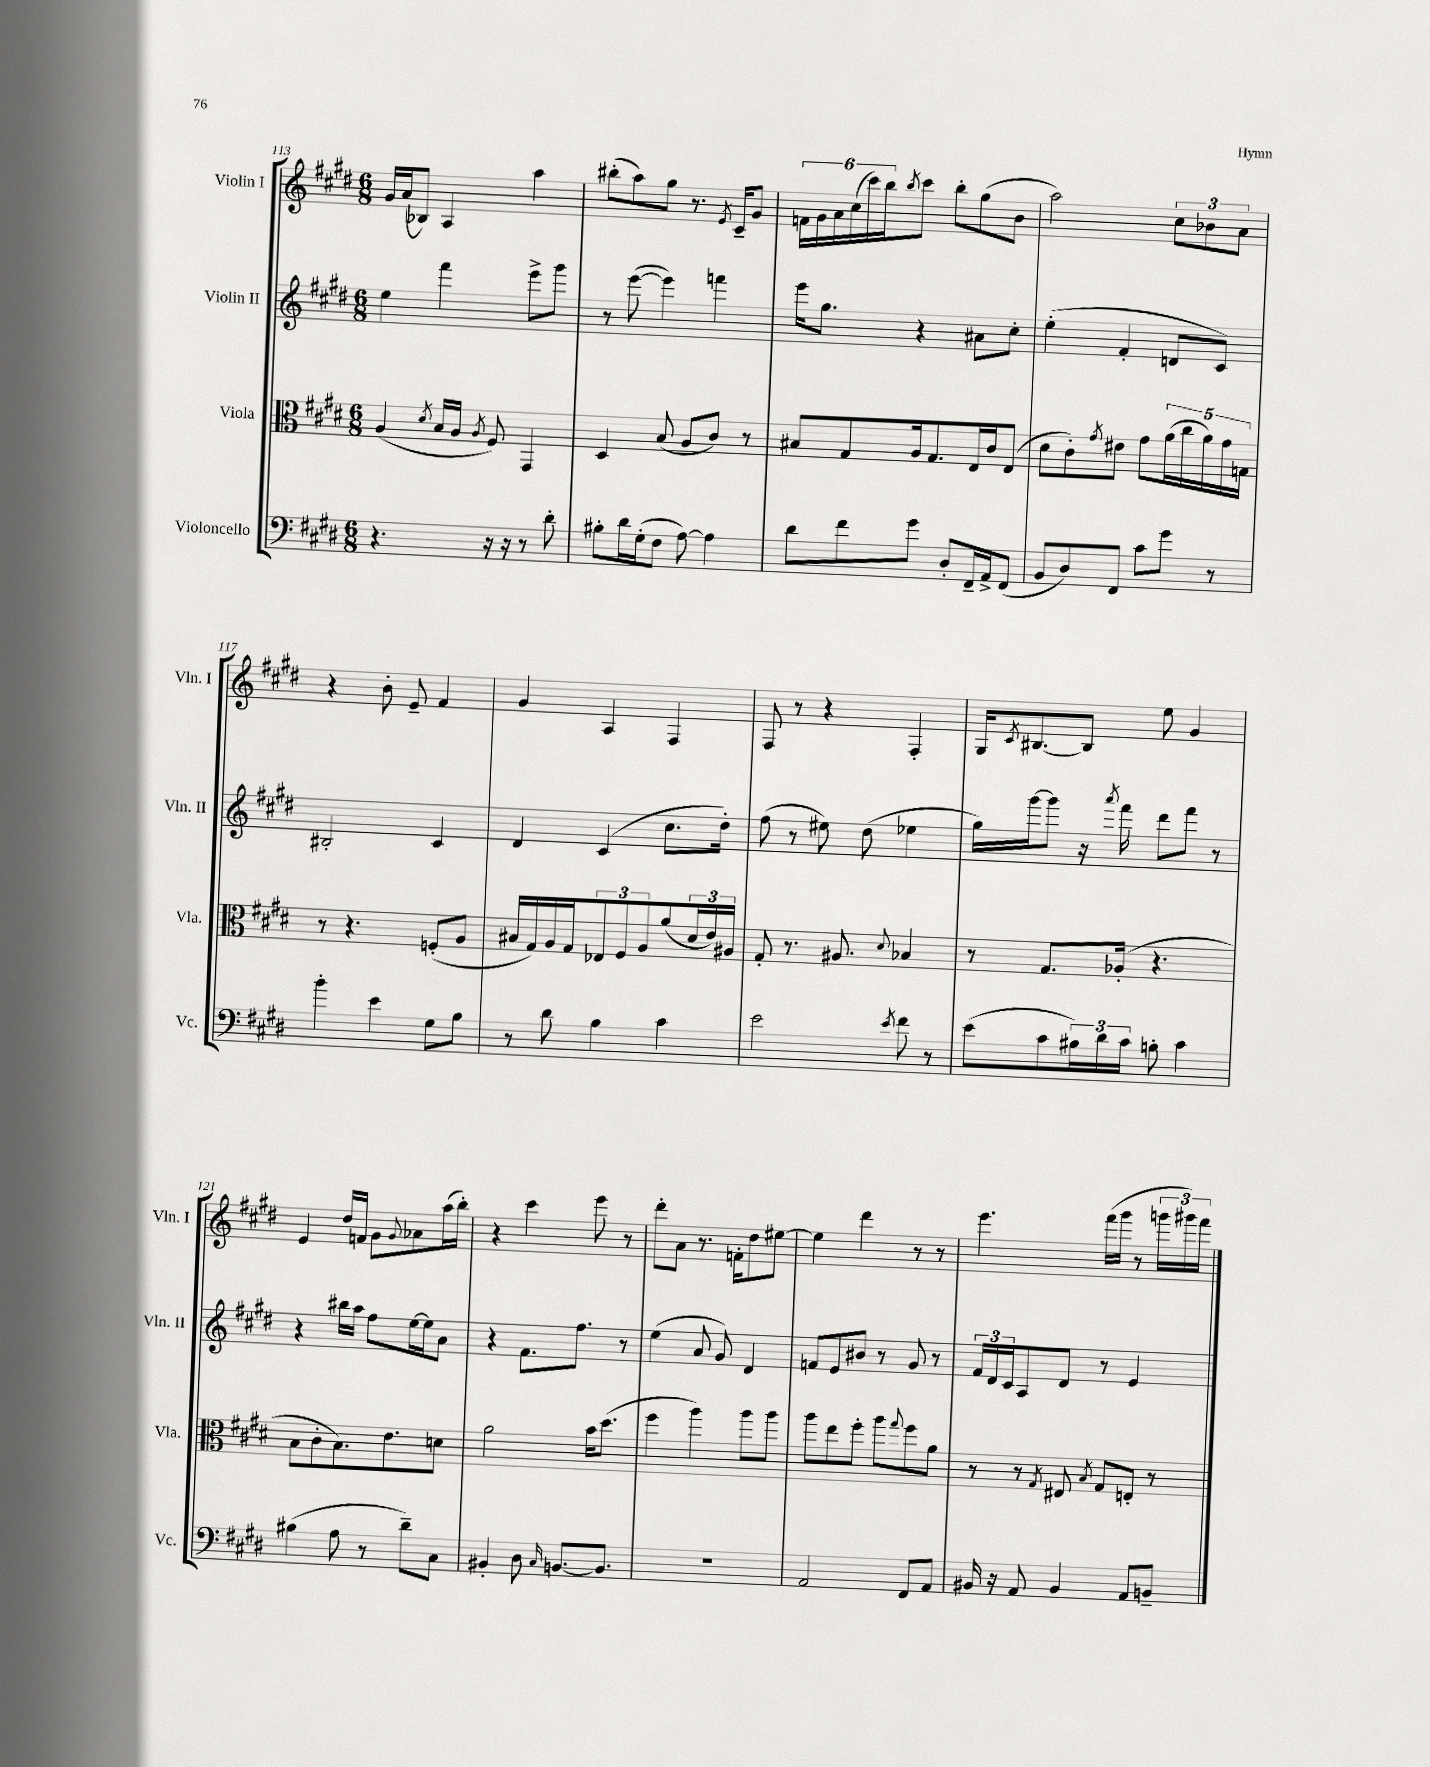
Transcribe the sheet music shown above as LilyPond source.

<<
\new StaffGroup <<
\new Staff = "s0" \with { instrumentName = "Violin I" shortInstrumentName = "Vln. I" } {
    \clef treble \key e \major \numericTimeSignature \time 6/8
    gis'16 a'16( bes8) a4 a''4 |
    bis''8-.( a''8) gis''8 r8. \acciaccatura { e'8 } cis'16-- gis'8 |
    \tuplet 6/4 { f'16 gis'16 a'16 cis''16( cis'''16) b''16 } \acciaccatura { b''8 } cis'''8 b''8-. gis''8( b'8 |
    a''2) \tuplet 3/2 { cis''8 bes'8 a'8 } |
    r4 b'8-. e'8-- fis'4 |
    gis'4 a4 fis4 |
    fis8 r8 r4 fis4-. |
    gis16 \acciaccatura { cis'8 } bis8.~ bis8 e''8 gis'4 |
    e'4 dis''16 f'16 gis'8 \appoggiatura { gis'8 } aes'8 a''16( b''16-.) |
    r4 cis'''4 e'''8 r8 |
    dis'''8-. a'8 r8. f'16-. dis''8 eis''8~ |
    eis''4 dis'''4 r8 r8 |
    e'''4. fis'''16( gis'''16 r8 \tuplet 3/2 { g'''16 gis'''16) fis'''16 } \bar "|." |
}
\new Staff = "s1" \with { instrumentName = "Violin II" shortInstrumentName = "Vln. II" } {
    \clef treble \key e \major \numericTimeSignature \time 6/8
    e''4 fis'''4 e'''8-> gis'''8 |
    r8 e'''8~( e'''4) f'''4 |
    e'''16 gis''8. r4 ais'8 cis''8-. |
    e''4-.( fis'4-. d'8 cis'8) |
    bis2-. cis'4 |
    dis'4 cis'4( cis''8. dis''16-.) |
    fis''8( r8 eis''8) dis''8( ees''4 |
    gis''16) gis'''16~ gis'''8 r16 \acciaccatura { a'''8 } fis'''16 dis'''8 fis'''8 r8 |
    r4 bis''16 a''16 fis''8 e''16~ e''16 a'8 |
    r4 fis'8. fis''8. r8 |
    e''4( a'8 gis'8) dis'4 |
    f'8 e'8 bis'8 r8 gis'8 r8 |
    \tuplet 3/2 { fis'16 dis'16 cis'16 } a8 dis'8 r8 e'4 \bar "|." |
}
\new Staff = "s2" \with { instrumentName = "Viola" shortInstrumentName = "Vla." } {
    \clef alto \key e \major \numericTimeSignature \time 6/8
    a4( \acciaccatura { dis'8 } b16 a16 \acciaccatura { a8 } fis8) gis,4 |
    dis4 b8( a8 cis'8) r8 |
    bis8 gis8 a16 gis8. e16 cis'16 e8( |
    dis'8 cis'8-.) \acciaccatura { gis'8 } eis'8 gis'8 \tuplet 5/4 { a'16( cis''16 a'16) gis'16 g16 } |
    r8 r4. f8-.( a8 |
    bis16 gis16) a16 gis16 \tuplet 3/2 { ees8 fis8 a8 } a'8( \tuplet 3/2 { dis'16 e'16) ais16 } |
    gis8-. r8. ais8. \appoggiatura { dis'8 } bes4 |
    r8 gis8. aes16-.( r4. |
    b8 cis'8-. b8.) e'8. d'8 |
    a'2 b'16 dis''8.( |
    fis''4 a''4) a''8 a''8 |
    a''8 e''8 fis''8-. a''8 \appoggiatura { gis''8 } fis''8 a'8 |
    r8 r8 \acciaccatura { gis8 } eis8 \acciaccatura { b8 } gis8 e8-. r8 \bar "|." |
}
\new Staff = "s3" \with { instrumentName = "Violoncello" shortInstrumentName = "Vc." } {
    \clef bass \key e \major \numericTimeSignature \time 6/8
    r4. r16 r16 r8 dis'8-. |
    bis8-. dis'16 gis16-.( fis8 a8~) a4 |
    dis'8 fis'8 gis'8 dis8-. fis,16-- a,16-> fis,8( |
    b,8 dis8) fis,8 cis'8 gis'8 r8 |
    b'4-. e'4 gis8 b8 |
    r8 dis'8 b4 cis'4 |
    e'2 \acciaccatura { e'8 } fis'8 r8 |
    e'8( cis'8 \tuplet 3/2 { bis16) dis'16 cis'16 } b8-. cis'4 |
    bis4( a8 r8 dis'8--) cis8 |
    bis,4-. dis8 \grace { cis16 } b,8.~ b,8. |
    R2. |
    a,2 fis,8 a,8 |
    bis,16 r16 a,8 bis,4 a,8 b,8-- \bar "|." |
}
>>
>>
\layout { \context { \Score currentBarNumber = #113 } }
